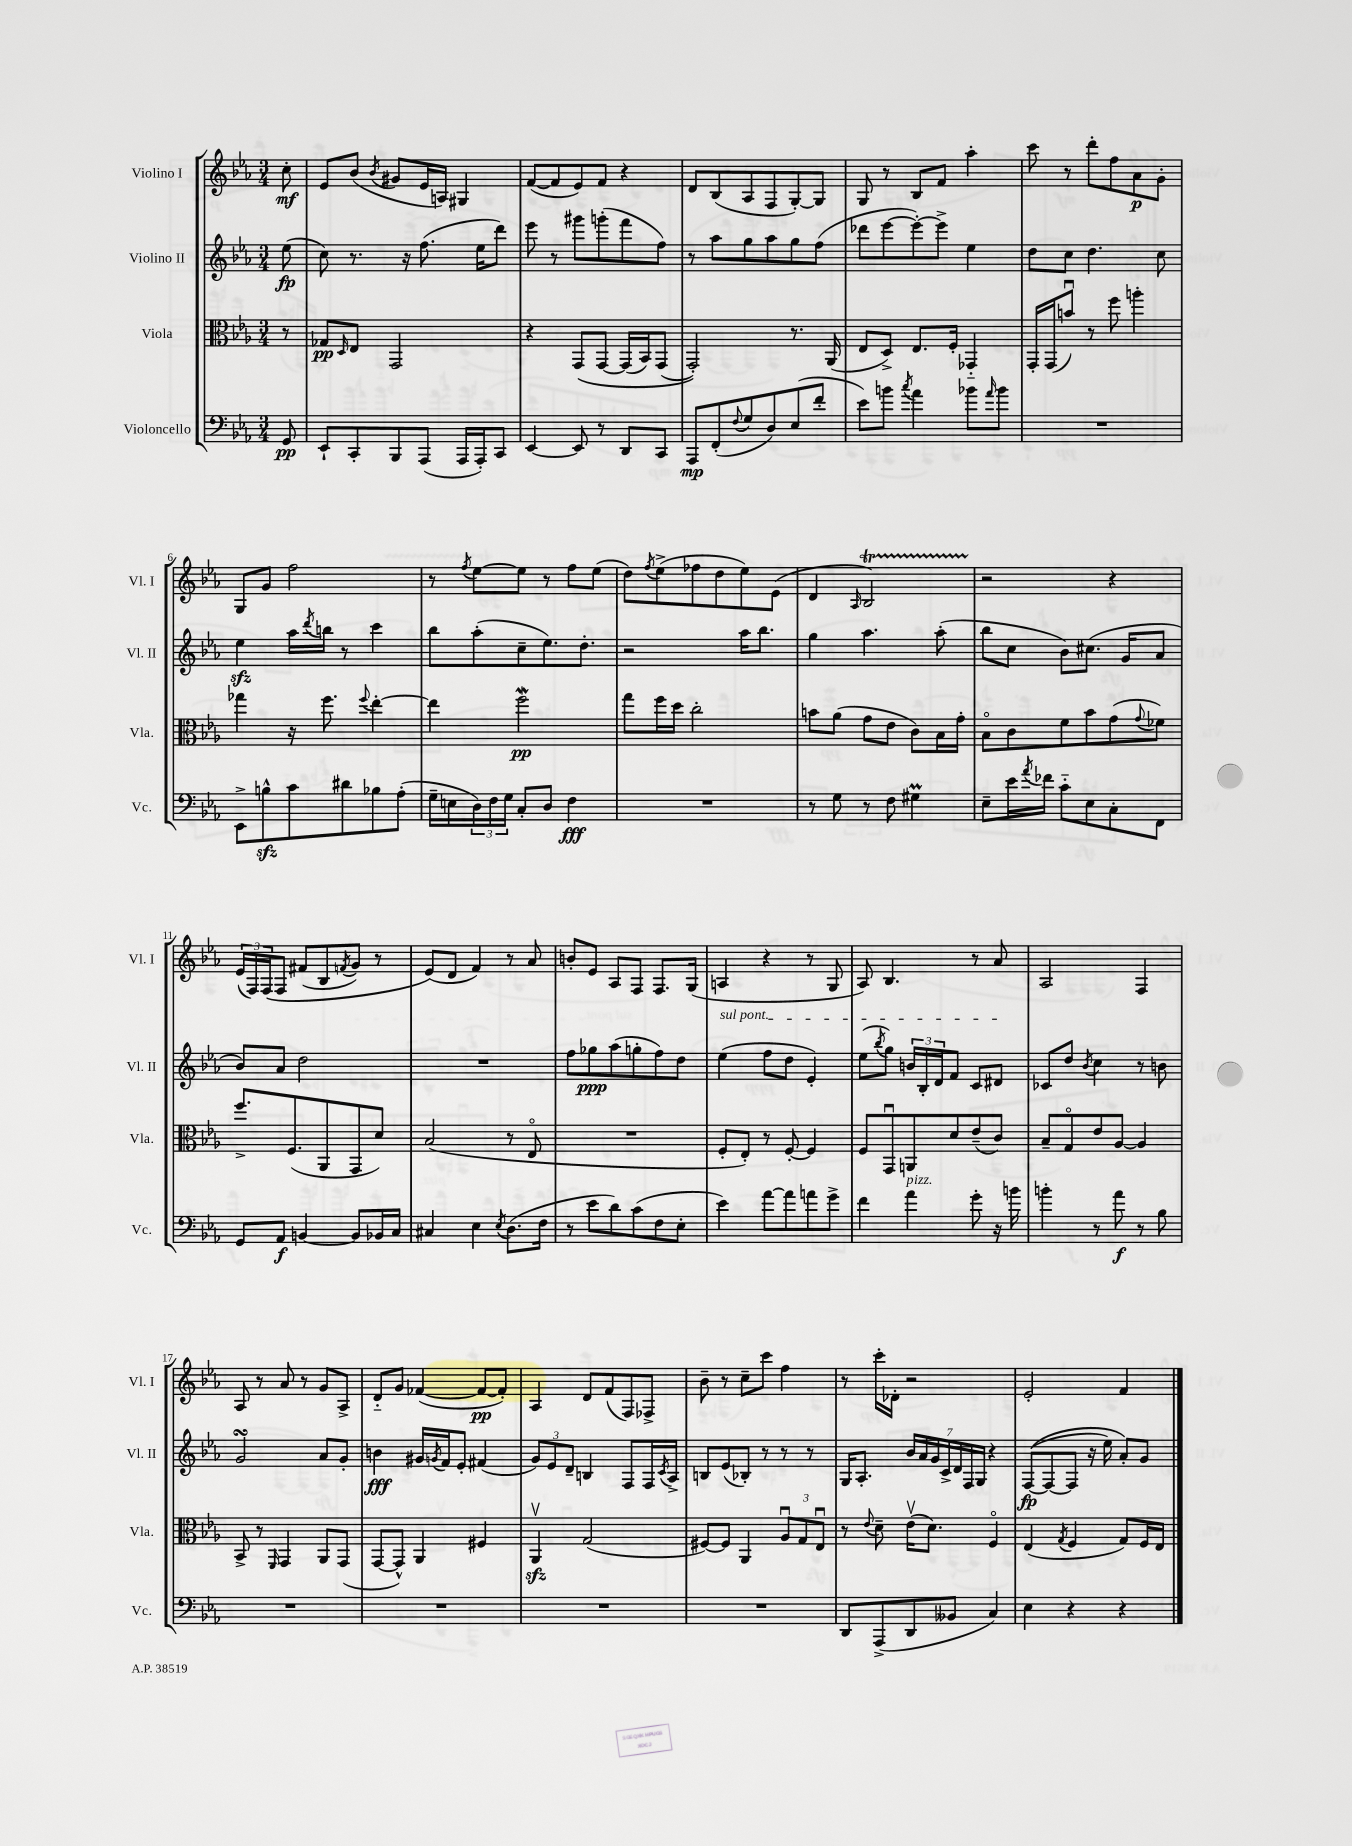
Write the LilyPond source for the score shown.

<<
\new StaffGroup <<
\new Staff = "s0" \with { instrumentName = "Violino I" shortInstrumentName = "Vl. I" } {
    \clef treble \key ees \major \numericTimeSignature \time 3/4 \partial 8
    c''8-.\mf |
    ees'8 bes'8( \acciaccatura { bes'8 } gis'8 ees'16 a16) gis4 |
    f'8~( f'8 ees'8) f'8 r4 |
    d'8 bes8( aes8 f8 g8~-.) g8 |
    g8 r8 bes8 f'8 aes''4-. |
    c'''8 r8 d'''8-. f''8 aes'8\p g'8-. |
    g8 g'8 f''2 |
    r8 \acciaccatura { f''8 } ees''8~ ees''8 r8 f''8 ees''8( |
    d''8) \acciaccatura { f''8 } ees''8->( fes''8 d''8 ees''8) ees'8( |
    d'4 \grace { aes16 } bes2\startTrillSpan) |
    r2\stopTrillSpan r4 |
    \tuplet 3/2 { ees'16( f16) f16\( } f8 fis'8( bes8 \acciaccatura { f'8 } g'8) r8 |
    ees'8(\) d'8 f'4) r8 aes'8 |
    b'8-. ees'8 aes8 f8 f8. g16( |
    a4 r4 r8 g8 |
    aes8) bes4. r8 aes'8 |
    aes2 f4 |
    aes8 r8 aes'8 r8 g'8 aes8-> |
    d'8-_ g'8 fes'4~( fes'8~\pp fes'8-.) |
    aes4 d'8 f'8( f8) fes8-> |
    bes'8-- r8 c''8-- c'''8 f''4 |
    r8 c'''16-. des'16-. r2 |
    ees'2-. f'4 \bar "|." |
}
\new Staff = "s1" \with { instrumentName = "Violino II" shortInstrumentName = "Vl. II" } {
    \clef treble \key ees \major \numericTimeSignature \time 3/4 \partial 8
    ees''8\fp( |
    c''8) r8. r16 f''8.( ees''16 d'''8) |
    ees'''8 r8 gis'''8 g'''8-.( f'''8 f''8) |
    r8 aes''8 g''8 aes''8 g''8 f''8( |
    des'''8 ees'''8~ ees'''8~-.) ees'''8-> ees''4 |
    d''8 c''8 d''4. c''8 |
    ees''4\sfz aes''16 \acciaccatura { d'''8 } b''16 r8 c'''4 |
    bes''8 aes''8-.( c''8-- ees''8.) d''8.-. |
    r2 aes''16 bes''8. |
    g''4 aes''4. aes''8-.( |
    bes''8 c''8 bes'8) cis''8.( g'16 aes'8 |
    bes'8) aes'8 d''2 |
    R2. |
    f''8 ges''8\ppp aes''8( g''8-. f''8) d''8 |
    \once \override TextSpanner.bound-details.left.text = \markup { \italic "sul pont." } ees''4\startTextSpan( f''8 d''8 ees'4-.) |
    ees''8( \acciaccatura { bes''8 } g''8) \tuplet 3/2 { b'16 bes16-. d'16 } f'8 c'8 dis'8\stopTextSpan |
    ces'8 d''8 \acciaccatura { bes'8 } c''4 r8 b'8 |
    g'2\turn aes'8 g'8-. |
    b'4\fff gis'16 \acciaccatura { g'8 } f'16 ees'8-. fis'4( |
    \tuplet 3/2 { g'8) ees'8 d'8-- } b4 f8 f16 \acciaccatura { c'8 } aes16-> |
    b8 ees'8( bes8-.) r8 r8 r8 |
    g16 aes8.-. \tuplet 7/4 { bes'16 aes'16 g'16 c'16-> d'16 f16 g16 } r4 |
    f8~\fp(\( f8~ f8 r16 ees''16) aes'8-.\) g'8 \bar "|." |
}
\new Staff = "s2" \with { instrumentName = "Viola" shortInstrumentName = "Vla." } {
    \clef alto \key ees \major \numericTimeSignature \time 3/4 \partial 8
    r8 |
    ges8\pp \grace { d16 } ees8 g,2 |
    r4 g,8\( g,8~ g,16( bes,16) g,8( |
    g,2-.)\) r8. aes,16( |
    ees8 d8->) ees8. f16-. ges,4-_ |
    g,16-. g,16( b'8\downbow) r8 f''8 a''4-. |
    ges''4 r16 f''8. \appoggiatura { f''8 } ees''4~-. |
    ees''4 f''2\mordent\pp |
    g''8 f''16 d''16 c''2-. |
    b'8 aes'8( g'8 ees'8 c'8) bes16 g'16-. |
    bes8\flageolet c'8 f'8 bes'8 g'8( \appoggiatura { g'8 } fes'8) |
    f''8.-> f8.( aes,8 g,8 d'8) |
    bes2( r8 ees8\flageolet |
    R2. |
    f8-. ees8-.) r8 f8~-. f4 |
    f8 g,8\downbow a,8 d'8 ees'8--( c'8) |
    bes8-- g8\flageolet ees'8 aes8~ aes4 |
    bes,8-> r8 \grace { f,16 } g,4 aes,8 g,8( |
    g,8~ g,8-^) aes,4 fis4 |
    aes,4\upbow\sfz g2( |
    fis8~) fis8 aes,4 \tuplet 3/2 { aes8\downbow g8 ees8\downbow } |
    r8 \appoggiatura { ees'8 } d'8-- ees'16\upbow( d'8.) f4\flageolet |
    ees4( \acciaccatura { g8 } f4 g8) f16 ees16 \bar "|." |
}
\new Staff = "s3" \with { instrumentName = "Violoncello" shortInstrumentName = "Vc." } {
    \clef bass \key ees \major \numericTimeSignature \time 3/4 \partial 8
    g,8\pp |
    ees,8-! c,8-. bes,,8 aes,,8( aes,,16 aes,,16-.) c,8 |
    ees,4~ ees,8 r8 d,8 c,8 |
    aes,,8\mp f,8-.( \appoggiatura { f8 } g8 d8) ees8( f'8-. |
    ees'8) b'8 \acciaccatura { c''8 } aes'4 bes'8 \grace { aes'16 } bes'8 |
    R2. |
    ees,8-> b8-^\sfz c'8 dis'8 bes8 aes8-.( |
    g16-- e16 \tuplet 3/2 { d16) f16 g16 } c8-. d8 f4\fff |
    R2. |
    r8 g8 r8 f8 gis4\prall |
    ees8-- ees'16 \acciaccatura { aes'8 } fes'16 c'8-_ ees8 c8-. f,8 |
    g,8 aes,8\f b,4~ b,8 bes,16 c16 |
    cis4 ees4 \acciaccatura { ees8 } d8.( f16 |
    r8 ees'8 d'8) c'8( f8 ees8-. |
    ees'4) aes'8~ aes'8 a'8 g'8-> |
    f'4 aes'4^\markup { \italic "pizz." } g'8-. r16 b'16 |
    b'4-. r8 aes'8\f r8 bes8 |
    R2. |
    R2. |
    R2. |
    R2. |
    d,8 aes,,8->( d,8 beses,8 c4) |
    ees4 r4 r4 \bar "|." |
}
>>
>>
